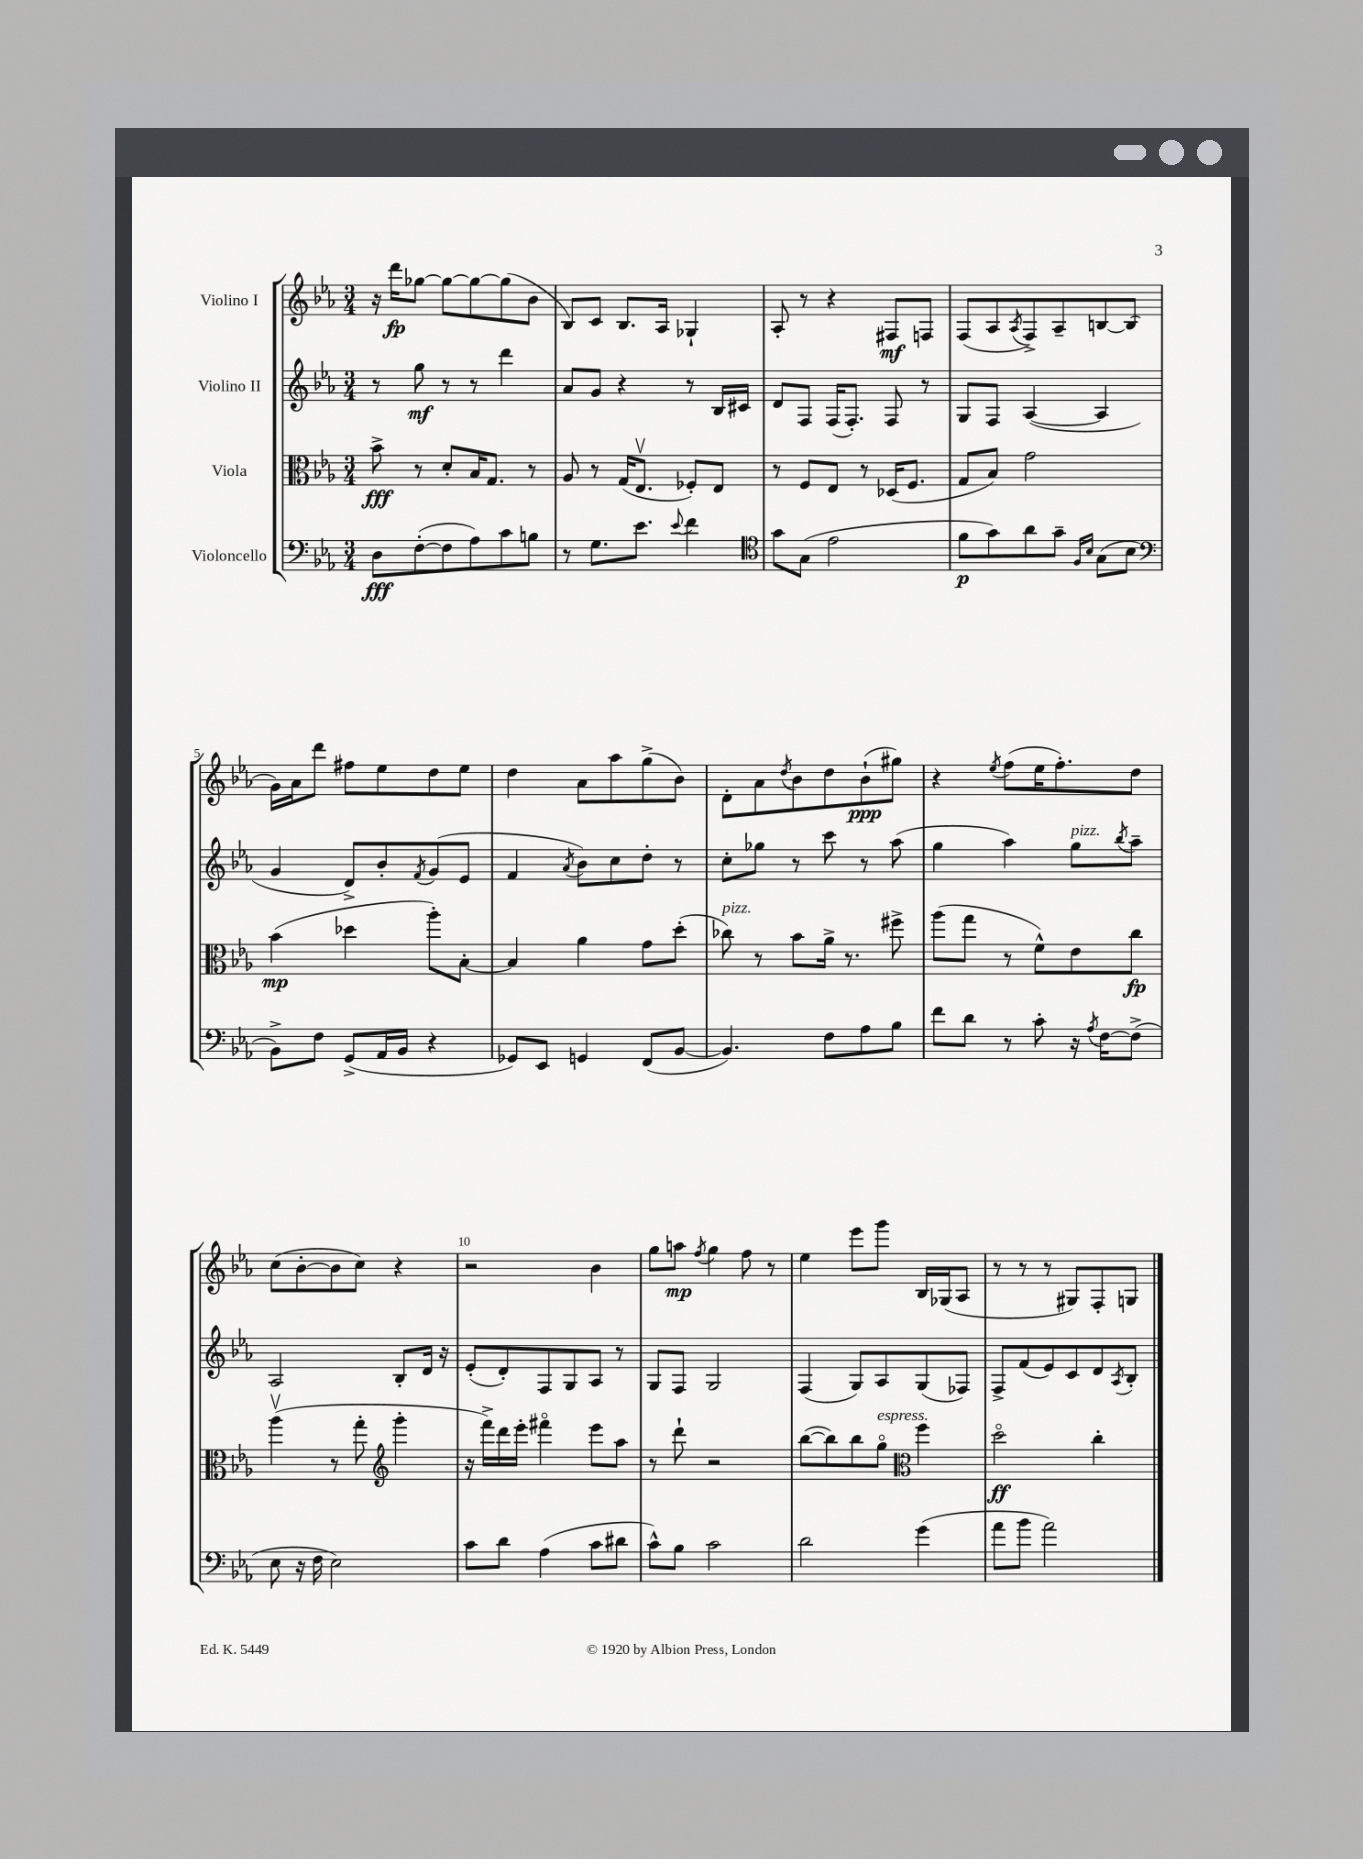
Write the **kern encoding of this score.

**kern	**kern	**kern	**kern
*staff4	*staff3	*staff2	*staff1
*clefF4	*clefC3	*clefG2	*clefG2
*k[b-e-a-]	*k[b-e-a-]	*k[b-e-a-]	*k[b-e-a-]
*M3/4	*M3/4	*M3/4	*M3/4
8D\L	8b-^\	8r	16r
.	.	.	16ddd\LK
([8F'\	8r	8gg\	[8gg-\J
8F\]	8d'/L	8r	8gg-\_L
8A-\)	16B-/K	8r	8gg-\_
.	8.G/J	.	.
8c\	.	4ddd\	(8gg-\]
8B\J	8r	.	8b-\J
=	=	=	=
8r	8A-/	8a-/L	8B-/L)
8.G\L	8r	8g/J	8c/J
.	(16G/LK	4r	8.B-/L
8.e-\J	8.E-v/J	.	.
.	.	.	16A-/Jk
8qqe-/	.	.	.
4f\	8F-'/L)	8r	4G-`/
.	8E-/J	16B-/LL	.
.	.	16c#/JJ	.
=	=	=	=
*clefC4	*	*	*
8g\L	8r	8d/L	8A-'/
(8G\J	8F/L	8F/J	8r
2e-\	8E-/J	(16F/LK	4r
.	.	8.F'/J)	.
.	8r	.	.
.	(16D-/LK	8F/	8F#/L
.	8.F/J	.	.
.	.	8r	8F/J
=	=	=	=
8f\L	8G/L	8G/L	(8F/L
8g\)	8B-/J)	8F/J	8A-/
.	.	.	8qA-/
8a-\	2g\	([4A-/	8F^/)
8g~\J	.	.	8A-~/
16qqF/LL	.	.	.
16qqB-/JJ	.	.	.
(8G\L	.	4A-/]	[8B/
8B-\J	.	.	(8B/]J
=	=	=	=
*clefF4	*	*	*
8BB-^\L)	(4b-\	4g/	16g\LL)
.	.	.	16a-\J
8F\J	.	.	8ddd\J
(8GG^/L	4dd-\	8d^/L)	8ff#\L
16AA-/L	.	8b-'/	8ee-\
16BB-/JJ	.	.	.
.	.	8qf/	.
4r	8aa-'\L)	(8g/	8dd\
.	[8B-'\J	8e-/J	8ee-\J
=	=	=	=
8GG-/L)	4B-/]	4f/	4dd\
8EE-/J	.	.	.
.	.	8qa-/	.
4GG/	4a-\	8b-\L)	8a-\L
.	.	8cc\	8aa-\
(8FF/L	8g\L	8dd'\J	(8gg^\
[8BB-/J	(8dd'\J	8r	8b-\J)
=	=	=	=
4.BB-/])	8cc-\)	8cc'\L	8d'\L
.	8r	8gg-\J	8a-\
.	.	.	8qdd/
.	8b-\L	8r	8b-\
8F\L	16a-^\Jk	8ccc\	8dd\
.	8.r	.	.
8A-\	.	8r	(8b-`\
8B-\J	8ff#^\	(8aa-\	8gg#\J)
=	=	=	=
8f\L	(8aa-\L	4gg\	4r
8d\J	8gg\J	.	.
.	.	.	8qee-/
8r	8r	4aa-\)	(8ff\L
8c'\	8f^^\L)	.	16ee-\K
.	.	.	8.ff'\)
16r	8e-\	8gg\L	.
8qA-/	.	.	.
[16F\LK	.	.	.
.	.	8qbb-/	.
(8F^\]J	8cc\J	8aa-~\J	8dd\J
=	=	=	=
8E-\	(4aa-v\	2A-/	(8cc\L
16r	.	.	[8b-'\
16F\	.	.	.
2E-\)	8r	.	8b-\]
.	8gg'\	.	8cc\J)
*	*clefG2	*	*
.	4ggg'\	8B-'/L	4r
.	.	16d/Jk	.
.	.	16r	.
=	=	=	=
8c\L	16r	(8e-'/L	2r
.	16fff^\LL)	.	.
8d\J	16ddd\	8d'/)	.
.	16eee-'\JJ	.	.
(4A-\	4fff#o\	8F/	.
.	.	8G/	.
8c\L	8eee-\L	8A-/J	4b-\
8d#\J	8aa-\J	8r	.
=	=	=	=
8c^^\L)	8r	8G/L	8gg\L
8B-\J	8ddd`\	8F/J	8aa\J
.	.	.	8qff/
2c\	2r	2G/	4gg\
.	.	.	8ff\
.	.	.	8r
=	=	=	=
2d\	([8bb-\L	(4F/	4ee-\
.	8bb-\])	.	.
.	8bb-\	8G/L)	8eee-\L
.	8ggo\J	8A-/	8ggg\J
*	*clefC3	*	*
(4g\	4ff\	(8G/	16B-/LL
.	.	.	(16G-/J
.	.	8F-/J)	8A-/J
=	=	=	=
8a-\L	2ddo\	8F^/L	8r
8b-\J	.	(8f/	8r
2a-\)	.	8e-/)	8r
.	.	8c/	8G#/L)
.	4cc'\	8d/	8F'/
.	.	8qA-/	.
.	.	8B-'/J	8G/J
==	==	==	==
*-	*-	*-	*-
